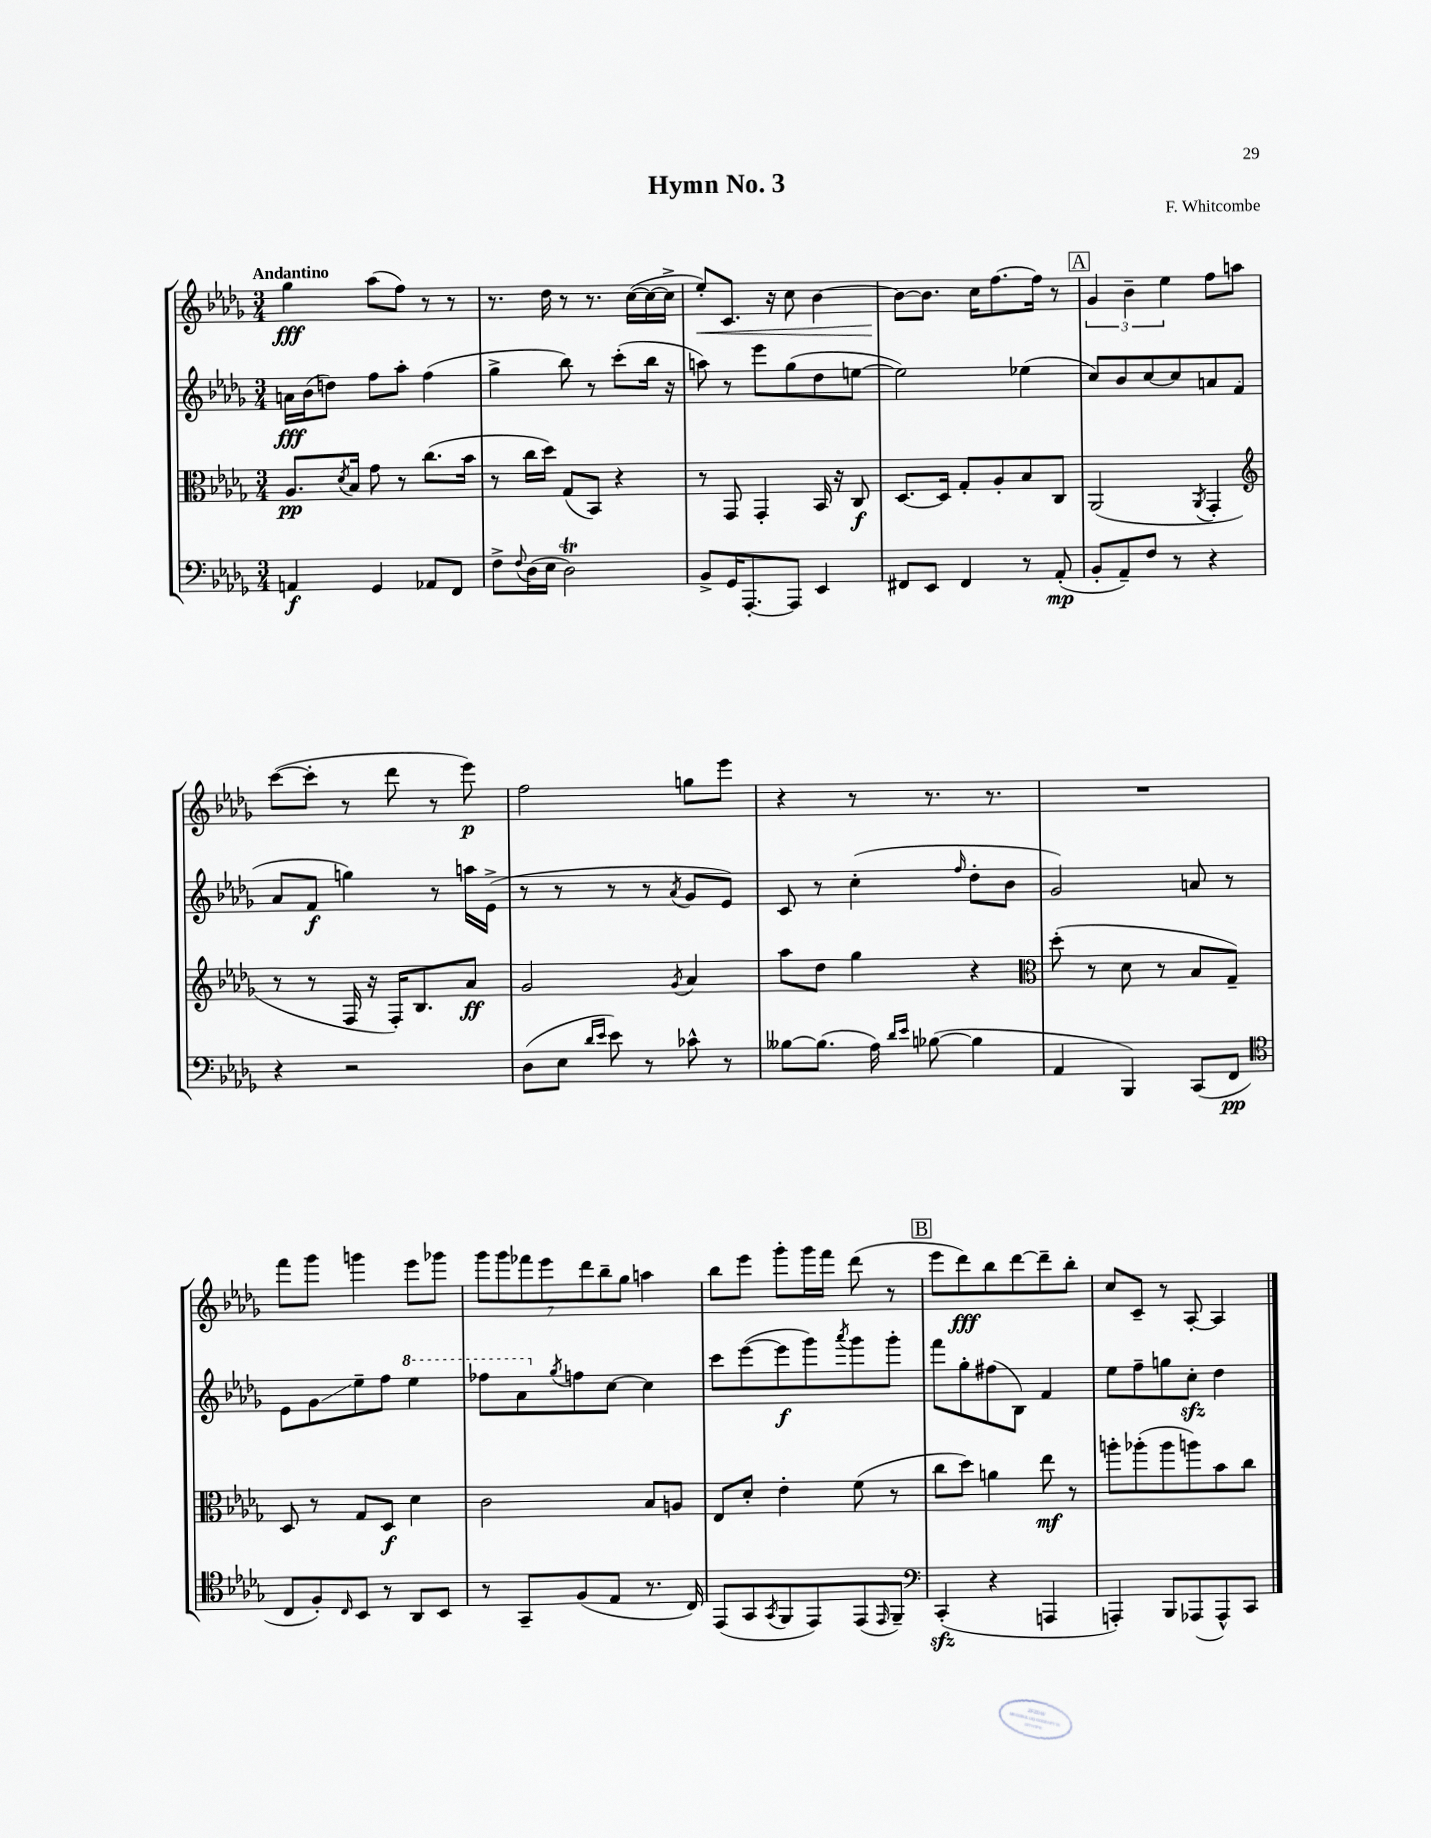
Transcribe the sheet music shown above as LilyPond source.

\header { title = "Hymn No. 3" composer = "F. Whitcombe" }
<<
\new StaffGroup <<
\new Staff = "s0" {
    \clef treble \key des \major \numericTimeSignature \time 3/4 \tempo "Andantino"
    ges''4\fff aes''8( f''8) r8 r8 |
    r8. des''16 r8 r8. c''16~( c''16~ c''16-> |
    ees''8-.\<) c'8. r16 c''8 bes'4~ |
    bes'8~\! bes'8. c''16 f''8.~ f''16 r8 |
    \mark \markup { \box "A" } \tuplet 3/2 { ges'4 bes'4-- ees''4 } f''8 a''8 |
    c'''8~( c'''8-. r8 des'''8 r8 ees'''8\p) |
    f''2 g''8 ees'''8 |
    r4 r8 r8. r8. |
    R2. |
    f'''8 ges'''8 g'''4 ees'''8 ges'''8 |
    \tuplet 7/4 { ges'''8 ges'''8 fes'''8 ees'''8 des'''8 bes''8-- ges''8 } a''4 |
    bes''8 ees'''8 ges'''8-. ges'''16 f'''16 des'''8( r8 |
    \mark \markup { \box "B" } ees'''8 des'''8\fff) bes''8 des'''8~ des'''8-- bes''8-. |
    c''8 c'8-- r8 aes8~-. aes4 \bar "|." |
}
\new Staff = "s1" {
    \clef treble \key des \major \numericTimeSignature \time 3/4
    a'16\fff bes'16( d''8) f''8 aes''8-. f''4( |
    ges''4-> bes''8) r8 c'''8-.( bes''16 r16 |
    a''8) r8 ees'''8 ges''8( des''8 e''8~ |
    e''2) ees''4( |
    \mark \markup { \box "A" } c''8) bes'8 c''8~ c''8 a'8 f'8( |
    aes'8 f'8\f g''4) r8 a''16 ees'16->( |
    r8 r8 r8 r8 \acciaccatura { aes'8 } ges'8 ees'8) |
    c'8 r8 c''4-.( \grace { f''16 } des''8-. bes'8 |
    ges'2) a'8 r8 |
    ees'8 ges'8\glissando ees''8-- f''8 \ottava #1 ees'''4 |
    fes'''8 aes''8 \ottava #0 \acciaccatura { ges''8 } f''!8 c''8~ c''4 |
    c'''8 ees'''8~( ees'''8\f ges'''8) \acciaccatura { aes'''8 } ges'''8 ges'''8-. |
    \mark \markup { \box "B" } f'''8 ges''8-. fis''8( bes8) f'4 |
    ees''8 f''8-- g''8 c''8-.\sfz des''4 \bar "|." |
}
\new Staff = "s2" {
    \clef alto \key des \major \numericTimeSignature \time 3/4
    aes8.\pp \acciaccatura { des'8 } bes16 ges'8 r8 c''8.( bes'16 |
    r8 c''16 des''16) ges8( bes,8) r4 |
    r8 ges,8 ges,4-. bes,16 r16 c8\f |
    des8.~ des16 ges8-. aes8-. bes8 c8 |
    \mark \markup { \box "A" } aes,2( \acciaccatura { aes,8 } ges,4-. |
    \clef treble r8 r8 f16 r16 f16-.) bes8. aes'8\ff |
    ges'2 \acciaccatura { ges'8 } aes'4 |
    aes''8 des''8 ges''4 r4 |
    \clef alto des''8-.( r8 des'8 r8 bes8 ges8--) |
    des8 r8 ges8 des8\f des'4 |
    c'2 bes8 a8 |
    ees8 des'8-. ees'4-. f'8( r8 |
    \mark \markup { \box "B" } c''8 des''8) a'4 ees''8\mf r8 |
    a''8-. aes''8-.( aes''8 a''8) bes'8 c''8 \bar "|." |
}
\new Staff = "s3" {
    \clef bass \key des \major \numericTimeSignature \time 3/4
    a,4\f ges,4 aes,8 f,8 |
    f8-> \appoggiatura { f8 } des16( ees16 des2\trill) |
    bes,8-> ges,16 aes,,8.~-. aes,,8 ees,4 |
    fis,8 ees,8 fis,4 r8 aes,8-.\mp( |
    \mark \markup { \box "A" } bes,8-. aes,8--) f8 r8 r4 |
    r4 r2 |
    des8( ees8 \grace { des'16 ees'16 } ees'8) r8 ces'8-^ r8 |
    beses8~ beses8.( aes16) \grace { des'16 ees'16 } bes8~( bes4 |
    aes,4 bes,,4) c,8( f,8\pp |
    \clef tenor c8 f8-.) \grace { c16 } bes,8 r8 aes,8 bes,8 |
    r8 ges,8-- f8( ees8 r8. c16) |
    ees,8( ges,8 \acciaccatura { ges,8 } f,8 ees,8) ees,8( \grace { ees,16 } f,8--) |
    \mark \markup { \box "B" } \clef bass c,4-.\sfz( r4 a,,4 |
    a,,4-.) bes,,8 aes,,8( aes,,8-^) c,8 \bar "|." |
}
>>
>>
\layout { \context { \Score \remove "Bar_number_engraver" } }
